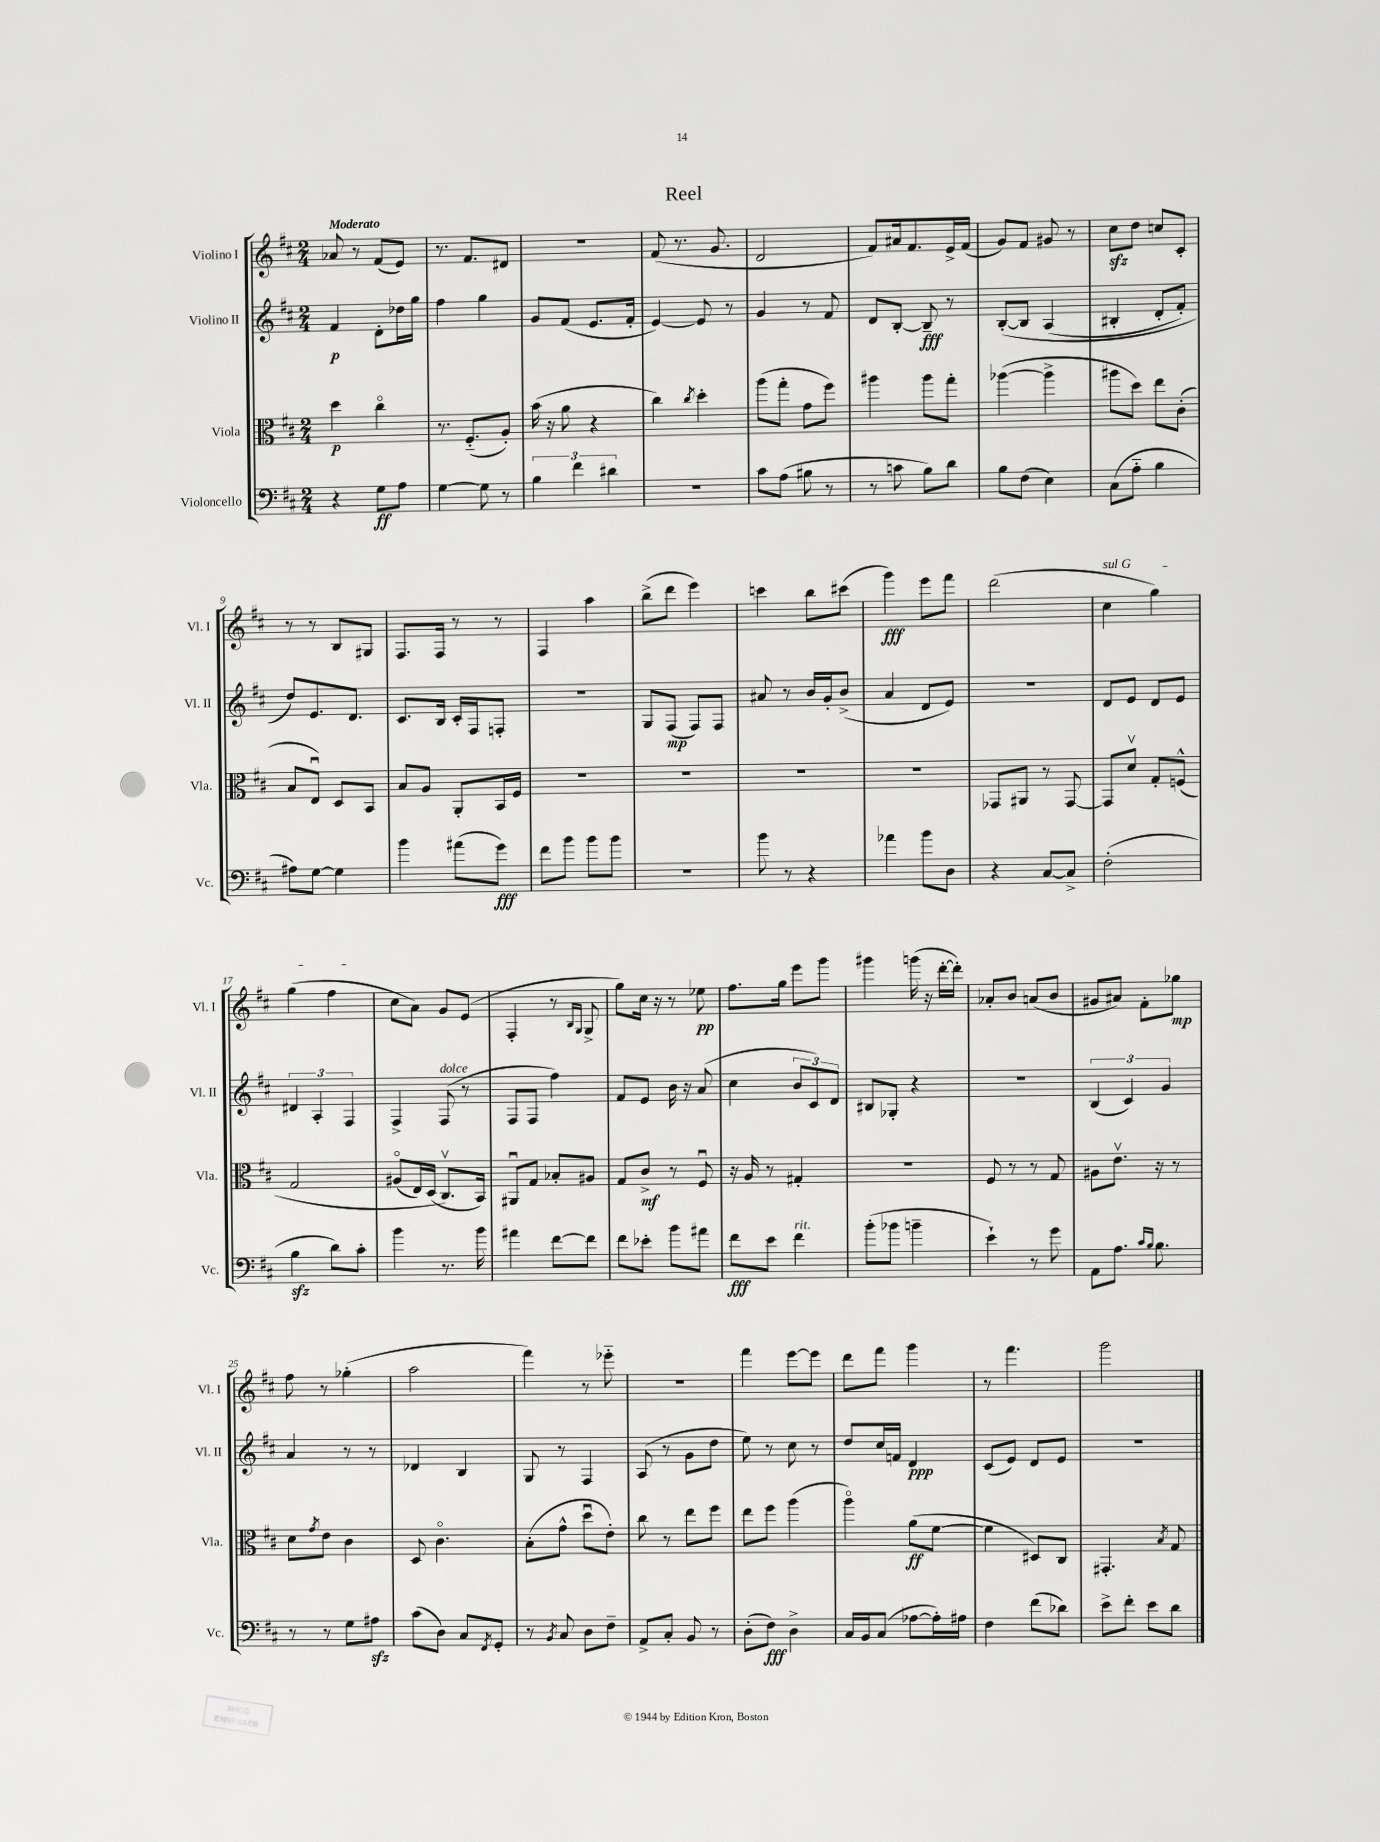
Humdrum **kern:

**kern	**kern	**kern	**kern
*staff4	*staff3	*staff2	*staff1
*clefF4	*clefC3	*clefG2	*clefG2
*k[f#c#]	*k[f#c#]	*k[f#c#]	*k[f#c#]
*M2/4	*M2/4	*M2/4	*M2/4
4r	4dd	4f#	8a-
.	.	.	8r
8G	4cc#o	8d'	(8f#
8A	.	16dd-	8e)
.	.	16gg	.
=	=	=	=
[4G	8.r	4ff#	8.r
.	(8.F#'~	.	8.f#
8G]	.	4gg	.
8r	8A')	.	8d#
=	=	=	=
6B	(16b	8g	2r
.	16r	.	.
.	8a	(8f#	.
6f#	.	.	.
.	4r	8.e	.
6d#	.	.	.
.	.	16f#'	.
=	=	=	=
2r	4cc#)	[4e)	(8f#
.	.	.	8.r
.	8qcc#	.	.
.	4dd'	8e]	.
.	.	.	8.g
.	.	8r	.
=	=	=	=
8c#	(8aa	4g	2d
(8A	8gg'	.	.
8B#	8g	8r	.
8r	8ff#)	8f#	.
=	=	=	=
8r	4aa#	8d	8f#)
8c	.	[8B'	16a#
.	.	.	8.f#
8B)	8aa#	8B~]	.
8d	8gg'	8r	16e^
.	.	.	(16f#
=	=	=	=
8B	([4aa-	&([8B'	8g)
(8F#	.	8B]	8f#
4E)	4aa-^]	(4A	8g#
.	.	.	8r
=	=	=	=
(8C#	8aa#	4B#'	8cc#
8A'~	8dd)	.	8dd
4B	8ee	8d'	8cc
.	(8c#'	8f#')	8c#'
=	=	=	=
8A#)	8B	8dd&)	8r
[8G	8Eu)	8.e	8r
4G]	8D	.	8B
.	.	8.d	.
.	8BB	.	8G#
=	=	=	=
4b	8B	8.c#	8.F#
.	8A	.	.
.	.	16B	16F#
(8a#	8AA'	16c#'	8r
.	.	16F#	.
8g)	16BB	8F'	8r
.	16F#	.	.
=	=	=	=
8f#	2r	2r	4F#
8b	.	.	.
8b	.	.	4aa
8b	.	.	.
=	=	=	=
2r	2r	8G	(8bb^
.	.	(8F#	8ddd
.	.	8F#)	4eee)
.	.	8F#	.
=	=	=	=
8b	2r	8a#	4ccc
8r	.	8r	.
4r	.	16b	8bb
.	.	16g'	.
.	.	(8b^	(8ccc#
=	=	=	=
4a-	2r	4a	4ggg)
8b	.	8d	8eee
8D	.	8e)	8fff#
=	=	=	=
4r	8GG-	2r	(2ddd
.	8AA#	.	.
[8C#	8r	.	.
8C#^]	[8GG-	.	.
=	=	=	=
(2F#'	8GG-]	8d	4cc#
.	8dv	8e	.
.	8G'	8d	4gg)
.	&(8F^^	8e	.
=	=	=	=
4B	2G	6d#	(4gg
.	.	6A'	.
8d)	.	.	4ff#
.	.	6F#	.
8c#'	.	.	.
=	=	=	=
4b	(8A#o	4F#^	8cc#
.	16E)	.	8a)
.	(16D	.	.
8.r	8.C#v&)	(8F#	8g
.	.	8r	(8e
16b	16BB)	.	.
=	=	=	=
4a#	8AA#u	8F#	4F#'
.	8G	8F#	.
[8f#	8B-'	4ff#)	8r
.	.	.	16qqB
.	.	.	16qqG
8f#]	8A#	.	8G^
=	=	=	=
8f#	8G	8f#	8gg)
8e-'	8c#^	8e	16cc#
.	.	.	16r
8b	8r	16b	8r
.	.	16r	.
8a#	8F#u	(8a	8ee-
=	=	=	=
8f#	16r	4cc#	8.ff#
.	16A	.	.
8e	8r	.	.
.	.	.	16gg
4f#	4G#'	12b	8eee
.	.	12c#)	.
.	.	.	8ggg
.	.	12d	.
=	=	=	=
(8b'	2r	8B#	4ggg#
8b-	.	8G-'	.
4b~	.	4r	(16ggg
.	.	.	16r
.	.	.	[16ddd'
.	.	.	16ddd'])
=	=	=	=
4e`)	8F#	2r	8a-'
.	8r	.	8b
8r	8r	.	(8a
8g	8G	.	8b
=	=	=	=
8AA	8A#	(6B	8g#
8.A	8.ev	.	8a#)
.	.	6c#)	.
.	.	.	8f#'
16qqc#	.	.	.
16qqB	.	.	.
8.B	16r	.	.
.	.	6g	.
.	8r	.	8gg-
=	=	=	=
8r	8d	4a	8ff#
.	8qg	.	.
8r	8e	.	8r
8G	4c#	8r	(4gg-'
8A#	.	8r	.
=	=	=	=
(8c#	8D	4d-	2aa
8D)	4.c#o	.	.
8C#	.	4B	.
8qFF#	.	.	.
8GG'	.	.	.
=	=	=	=
8r	(8B'	8G	4fff#)
8qBB	.	.	.
8C#	8g^^	8r	.
8D	8ddu	4F#	8r
8F#~	8e')	.	8eee-'~
=	=	=	=
8AA^	8cc#	(8A	2r
8C#'	8r	8r	.
8BB	8ee	8g	.
8r	8ff#	8dd	.
=	=	=	=
(8D'	8ee	8ee)	4fff#
8F#)	8ff#	8r	.
4D^	(4aa	8cc#	[8eee
.	.	8r	8eee]
=	=	=	=
16C#	4aao)	8dd	8ddd
16BB	.	.	.
(8C#	.	16cc#	8fff#
.	.	16f	.
[8A-	(8a	4d	4ggg
16A-'])	[8f#	.	.
16A#	.	.	.
=	=	=	=
4F#	4f#]	(8c#	8r
.	.	8e)	4.fff#
(8f#	8D#)	8d	.
8d-)	8C#	8e	.
=	=	=	=
8e^	4.GG#'	2r	2ggg
8f#'	.	.	.
8e	.	.	.
.	8qB	.	.
8d	8G	.	.
==	==	==	==
*-	*-	*-	*-
